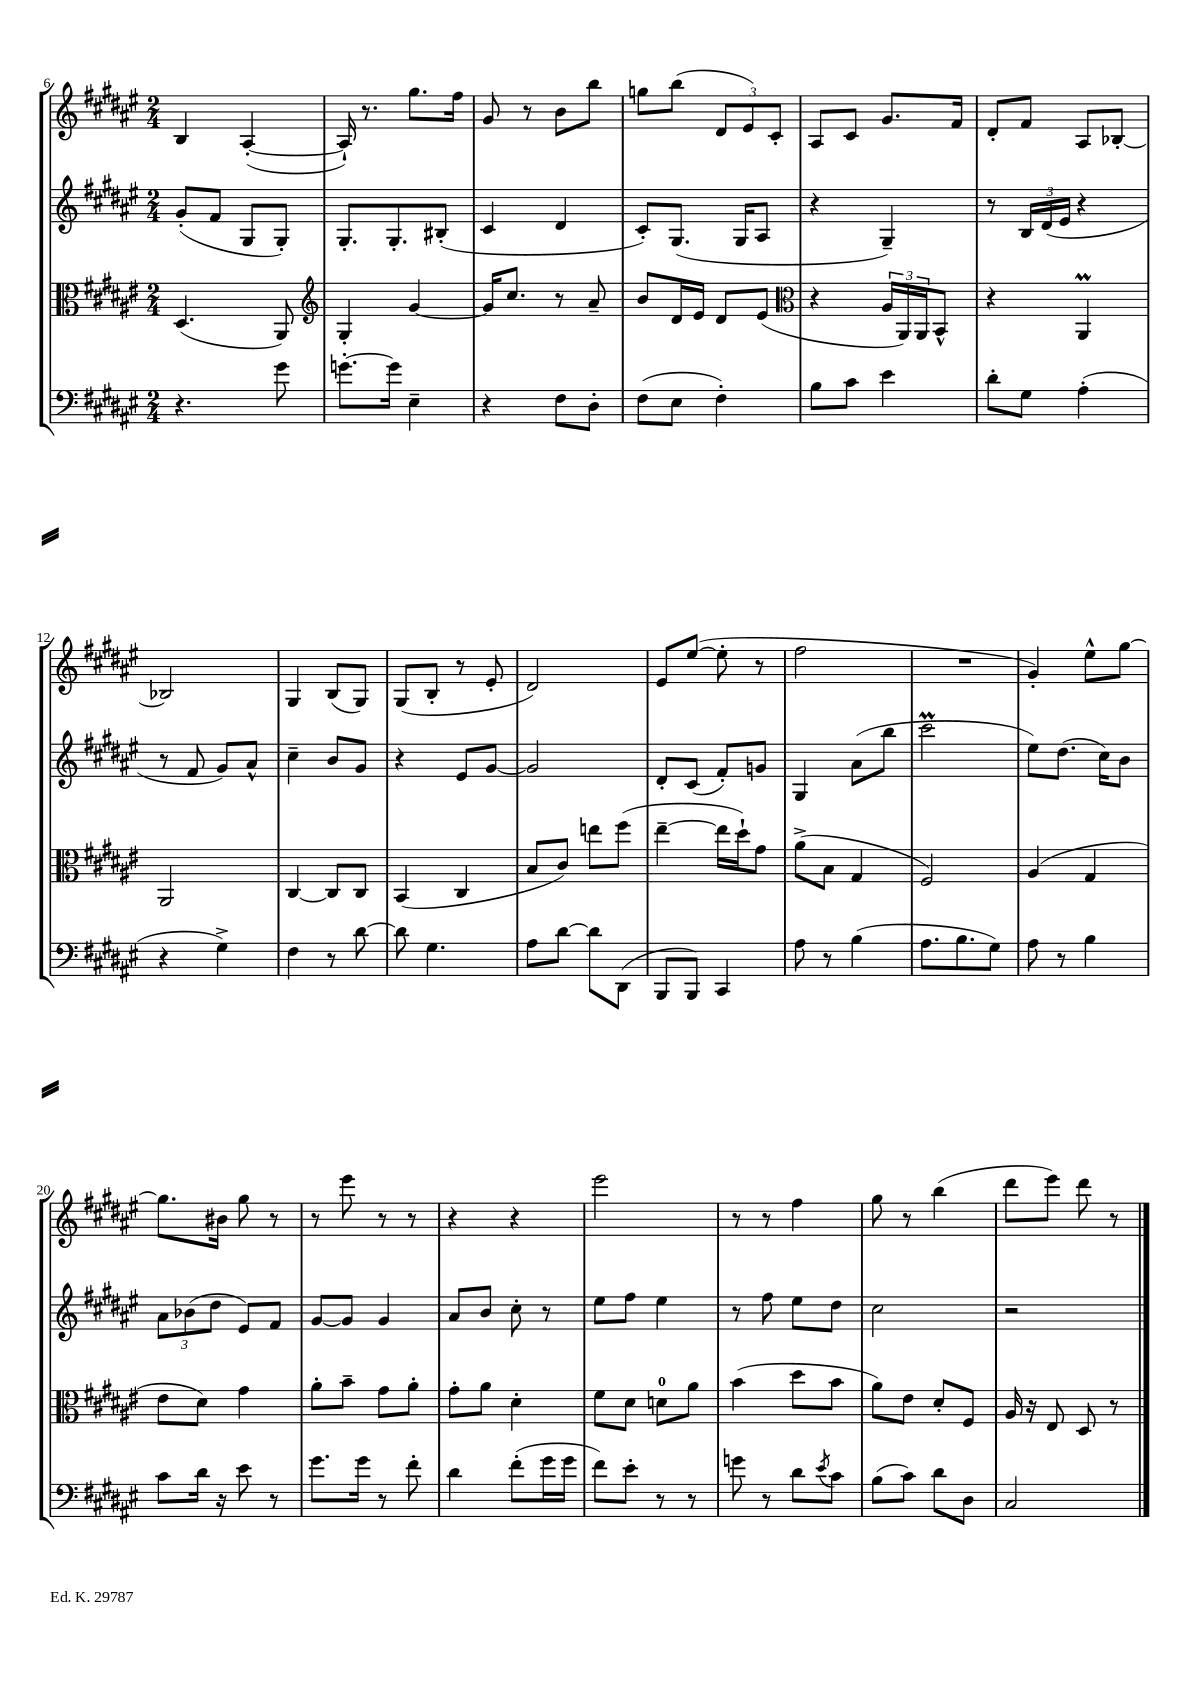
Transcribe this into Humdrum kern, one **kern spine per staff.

**kern	**kern	**kern	**kern
*staff4	*staff3	*staff2	*staff1
*clefF4	*clefC3	*clefG2	*clefG2
*k[f#c#g#d#a#e#]	*k[f#c#g#d#a#e#]	*k[f#c#g#d#a#e#]	*k[f#c#g#d#a#e#]
*M2/4	*M2/4	*M2/4	*M2/4
4.r	(4.D#/	(8g#'/L	4B/
.	.	8f#/J	.
.	.	8G#/L	([4A#'/
8g#\	8AA#/)	8G#'/J)	.
=	=	=	=
*	*clefG2	*	*
[8.g'\L	4G#'/	8.G#'/L	16A#`/])
.	.	.	8.r
16g\]Jk	.	8.G#'/	.
4E#~\	[4g#/	.	8.gg#\L
.	.	(8B#'/J	.
.	.	.	16ff#\Jk
=	=	=	=
4r	16g#/]LK	4c#/	8g#/
.	8.cc#/J	.	.
.	.	.	8r
8F#\L	8r	4d#/	8b\L
8D#'\J	8a#~/	.	8bb\J
=	=	=	=
(8F#\L	8b/L	8c#'/L)	8gg\L
8E#\J	16d#/L	(8.G#/J	(8bb\J
.	16e#/JJ	.	.
4F#'\)	8d#/L	.	12d#/L
.	.	16G#/LK	.
.	.	.	12e#/)
.	(8e#/J	8A#/J	.
.	.	.	12c#'/J
=	=	=	=
*	*clefC3	*	*
8B\L	4r	4r	8A#/L
8c#\J	.	.	8c#/J
4e#\	24A#/LL	4G#~/)	8.g#/L
.	24AA#/)	.	.
.	24AA#/J	.	.
.	8BB^^/J	.	.
.	.	.	16f#/Jk
=	=	=	=
8d#'\L	4r	8r	8d#'/L
8G#\J	.	24B/LL	8f#/J
.	.	(24d#/	.
.	.	24e#/JJ	.
(4A#'\	4AA#/	4r	8A#/L
.	.	.	[8B-'/J
=	=	=	=
4r	2AA#/	8r	2B-/]
.	.	8f#/	.
4G#^\)	.	8g#/L)	.
.	.	8a#^^/J	.
=	=	=	=
4F#\	[4C#/	4cc#~\	4G#/
8r	8C#/]L	8b/L	(8B/L
[8d#\	8C#/J	8g#/J	8G#/J)
=	=	=	=
8d#\]	(4BB/	4r	(8G#/L
4.G#\	.	.	8B'/J
.	4C#/	8e#/L	8r
.	.	[8g#/J	8e#'/
=	=	=	=
8A#\L	8B/L	2g#/]	2d#/)
[8d#\J	8c#/J)	.	.
8d#\]L	8ee\L	.	.
(8DD#\J	(8ff#\J	.	.
=	=	=	=
8BBB/L	[4ee#~\	8d#'/L	8e#/L
8BBB/J)	.	(8c#/J	([8ee#/J
4CC#/	16ee#\]LL	8f#'/L)	8ee#'\]
.	16dd#`\J)	.	.
.	8g#\J	8g/J	8r
=	=	=	=
8A#\	(8a#^\L	4G#/	2ff#\
8r	8B\J	.	.
(4B\	4G#/	(8a#\L	.
.	.	8bb\J	.
=	=	=	=
8.A#\L	2F#/)	2ccc#\	2r
8.B\	.	.	.
8G#\J)	.	.	.
=	=	=	=
8A#\	(4A#/	8ee#\L)	4g#'/)
8r	.	(8.dd#\J	.
4B\	4G#/	.	8ee#^^\L
.	.	16cc#\LK)	.
.	.	8b\J	[8gg#\J
=	=	=	=
8c#\L	8e#\L	12a#\L	8.gg#\]L
.	.	(12b-\	.
16d#\Jk	8d#\J)	.	.
.	.	12dd#\J	.
16r	.	.	16b#\Jk
8e#\	4g#\	8e#/L)	8gg#\
8r	.	8f#/J	8r
=	=	=	=
8.g#\L	8a#'\L	[8g#/L	8r
.	8b~\J	8g#/]J	8eee#\
16g#\Jk	.	.	.
8r	8g#\L	4g#/	8r
8f#'\	8a#'\J	.	8r
=	=	=	=
4d#\	8g#'\L	8a#/L	4r
.	8a#\J	8b/J	.
(8f#'\L	4d#'\	8cc#'\	4r
16g#\L	.	8r	.
16g#\JJ	.	.	.
=	=	=	=
8f#\L)	8f#\L	8ee#\L	2eee#\
8e#'\J	8d#\J	8ff#\J	.
8r	8d\L	4ee#\	.
8r	8a#\J	.	.
=	=	=	=
8g\	(4b\	8r	8r
8r	.	8ff#\	8r
8d#\L	8dd#\L	8ee#\L	4ff#\
8qe#/	.	.	.
8c#\J	8b\J	8dd#\J	.
=	=	=	=
(8B\L	8a#\L)	2cc#\	8gg#\
8c#\J)	8e#\J	.	8r
8d#\L	8d#'/L	.	(4bb\
8D#\J	8F#/J	.	.
=	=	=	=
2C#/	16A#/	2r	8ddd#\L
.	16r	.	.
.	8E#/	.	8eee#\J)
.	8D#/	.	8ddd#\
.	8r	.	8r
==	==	==	==
*-	*-	*-	*-
